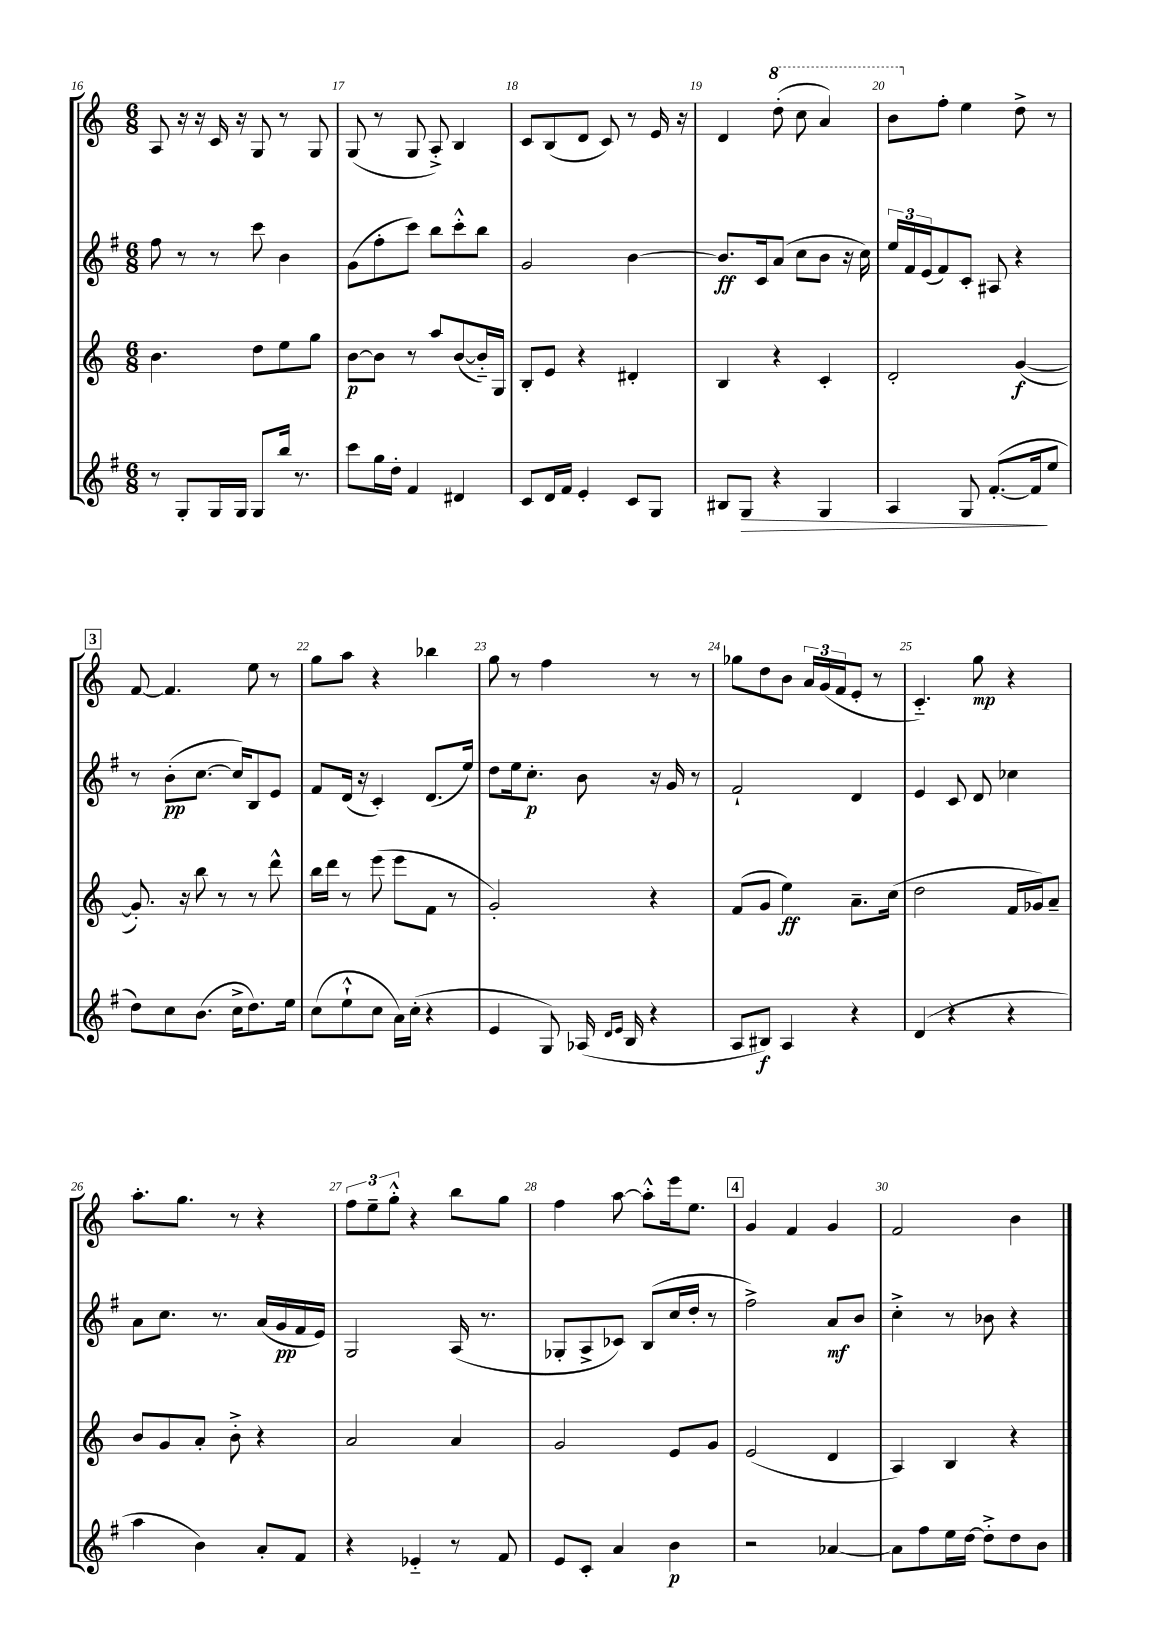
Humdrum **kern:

**kern	**kern	**kern	**kern
*staff4	*staff3	*staff2	*staff1
*clefG2	*clefG2	*clefG2	*clefG2
*k[f#]	*k[]	*k[f#]	*k[]
*M6/8	*M6/8	*M6/8	*M6/8
8r	4.b\	8ff#\	8A/
8G'/L	.	8r	16r
.	.	.	16r
16G/L	.	8r	16c/
16G/JJ	.	.	16r
8G/L	8dd\L	8ccc\	8G/
16bb/Jk	8ee\	4b\	8r
8.r	.	.	.
.	8gg\J	.	8G/
=	=	=	=
8ccc\L	[8b\L	(8g\L	(8G/
16gg\L	8b\]J	8ff#'\	8r
16dd'\JJ	.	.	.
4f#/	8r	8ccc\J)	8G/
.	8aa/L	8bb\L	8A'^/)
4d#/	([8b/	8ccc'^^\	4B/
.	16b'~/]L)	8bb\J	.
.	16G/JJ	.	.
=	=	=	=
8c/L	8B'/L	2g/	8c/L
16d/L	8e/J	.	(8B/
16f#/JJ	.	.	.
4e'/	4r	.	8d/J
.	.	.	8c/)
8c/L	4d#'/	[4b\	8r
8G/J	.	.	16e/
.	.	.	16r
=	=	=	=
8B#/L	4B/	8.b/]L	4d/
8G/J	.	.	.
.	.	16c/k	.
4r	4r	(8a/J	(8ddd'\
.	.	8cc\L	8ccc\
4G/	4c'/	8b\J	4aa/)
.	.	16r	.
.	.	16cc\)	.
=	=	=	=
4A/	2d'/	24ee/LL	8bb\L
.	.	24f#/	.
.	.	(24e/J	.
.	.	8f#/)	8ff'\J
8G/	.	8c'/J	4ee\
([8.f#'/L	.	8A#/	.
.	([4g/	4r	8dd^\
16f#/]k	.	.	.
8ee/J	.	.	8r
=	=	=	=
8dd\L)	8.g'/])	8r	[8f/
8cc\	.	(8b'\L	4.f/]
.	16r	.	.
(8.b\J	8bb\	[8.cc\J	.
.	8r	.	.
16cc^\LK	.	16cc/]LK)	.
8.dd\)	8r	8B/	8ee\
.	8ddd^^\	8e/J	8r
16ee\Jk	.	.	.
=	=	=	=
(8cc\L	16bb\LL	8f#/L	8gg\L
.	16ddd\JJ	.	.
8ee`^^\	8r	(16d/Jk	8aa\J
.	.	16r	.
8cc\J	(8eee\	4c'/)	4r
16a\LL)	8eee\L	.	.
(16cc'\JJ	.	.	.
4r	8f\J	(8.d/L	4bb-\
.	8r	.	.
.	.	16ee/Jk)	.
=	=	=	=
4e/	2g'/)	8dd\L	8gg\
.	.	16ee\k	8r
.	.	8.cc'\J	.
8G/)	.	.	4ff\
(16A-/	.	8b\	.
16qqd/LL	.	.	.
16qqe/JJ	.	.	.
16B/	.	.	.
4r	4r	16r	8r
.	.	16g/	.
.	.	8r	8r
=	=	=	=
8A/L	(8f/L	2f#`/	8gg-\L
8B#/J)	8g/J	.	8dd\
4A/	4ee\)	.	8b\J
.	.	.	24a/LL
.	.	.	(24g/
.	.	.	24f/J
4r	8.a~\L	4d/	8e'/J
.	.	.	8r
.	(16cc\Jk	.	.
=	=	=	=
(4d/	2dd\	4e/	4.c'~/)
4r	.	8c/	.
.	.	8d/	8gg\
4r	16f/LL	4cc-\	4r
.	16g-/J)	.	.
.	8a~/J	.	.
=	=	=	=
4aa\	8b/L	8a\L	8.aa'\L
.	8g/	8.cc\J	.
.	.	.	8.gg\J
4b\)	8a'/J	.	.
.	.	8.r	.
.	8b'^\	.	8r
8a'/L	4r	(16a/LL	4r
.	.	16g/	.
8f#/J	.	16f#/	.
.	.	16e/JJ)	.
=	=	=	=
4r	2a/	2G/	12ff\L
.	.	.	12ee~\
.	.	.	12gg'^^\J
4e-'~/	.	.	4r
8r	4a/	(16A/	8bb\L
.	.	8.r	.
8f#/	.	.	8gg\J
=	=	=	=
8e/L	2g/	8G-'/L	4ff\
8c'/J	.	8A^/	.
4a/	.	8c-/J)	[8aa\
.	.	(8B/L	8aa'^^\]L
4b\	8e/L	16cc/L	16eee\k
.	.	16dd'/JJ	8.ee\J
.	8g/J	8r	.
=	=	=	=
2r	(2e/	2ff#^\)	4g/
.	.	.	4f/
[4a-/	4d/	8a/L	4g/
.	.	8b/J	.
=	=	=	=
8a-\]L	4A/)	4cc'^\	2f/
8ff#\	.	.	.
16ee\L	4B/	8r	.
[16dd\JJ	.	.	.
8dd'^\]L	.	8b-\	.
8dd\	4r	4r	4b\
8b\J	.	.	.
==	==	==	==
*-	*-	*-	*-
